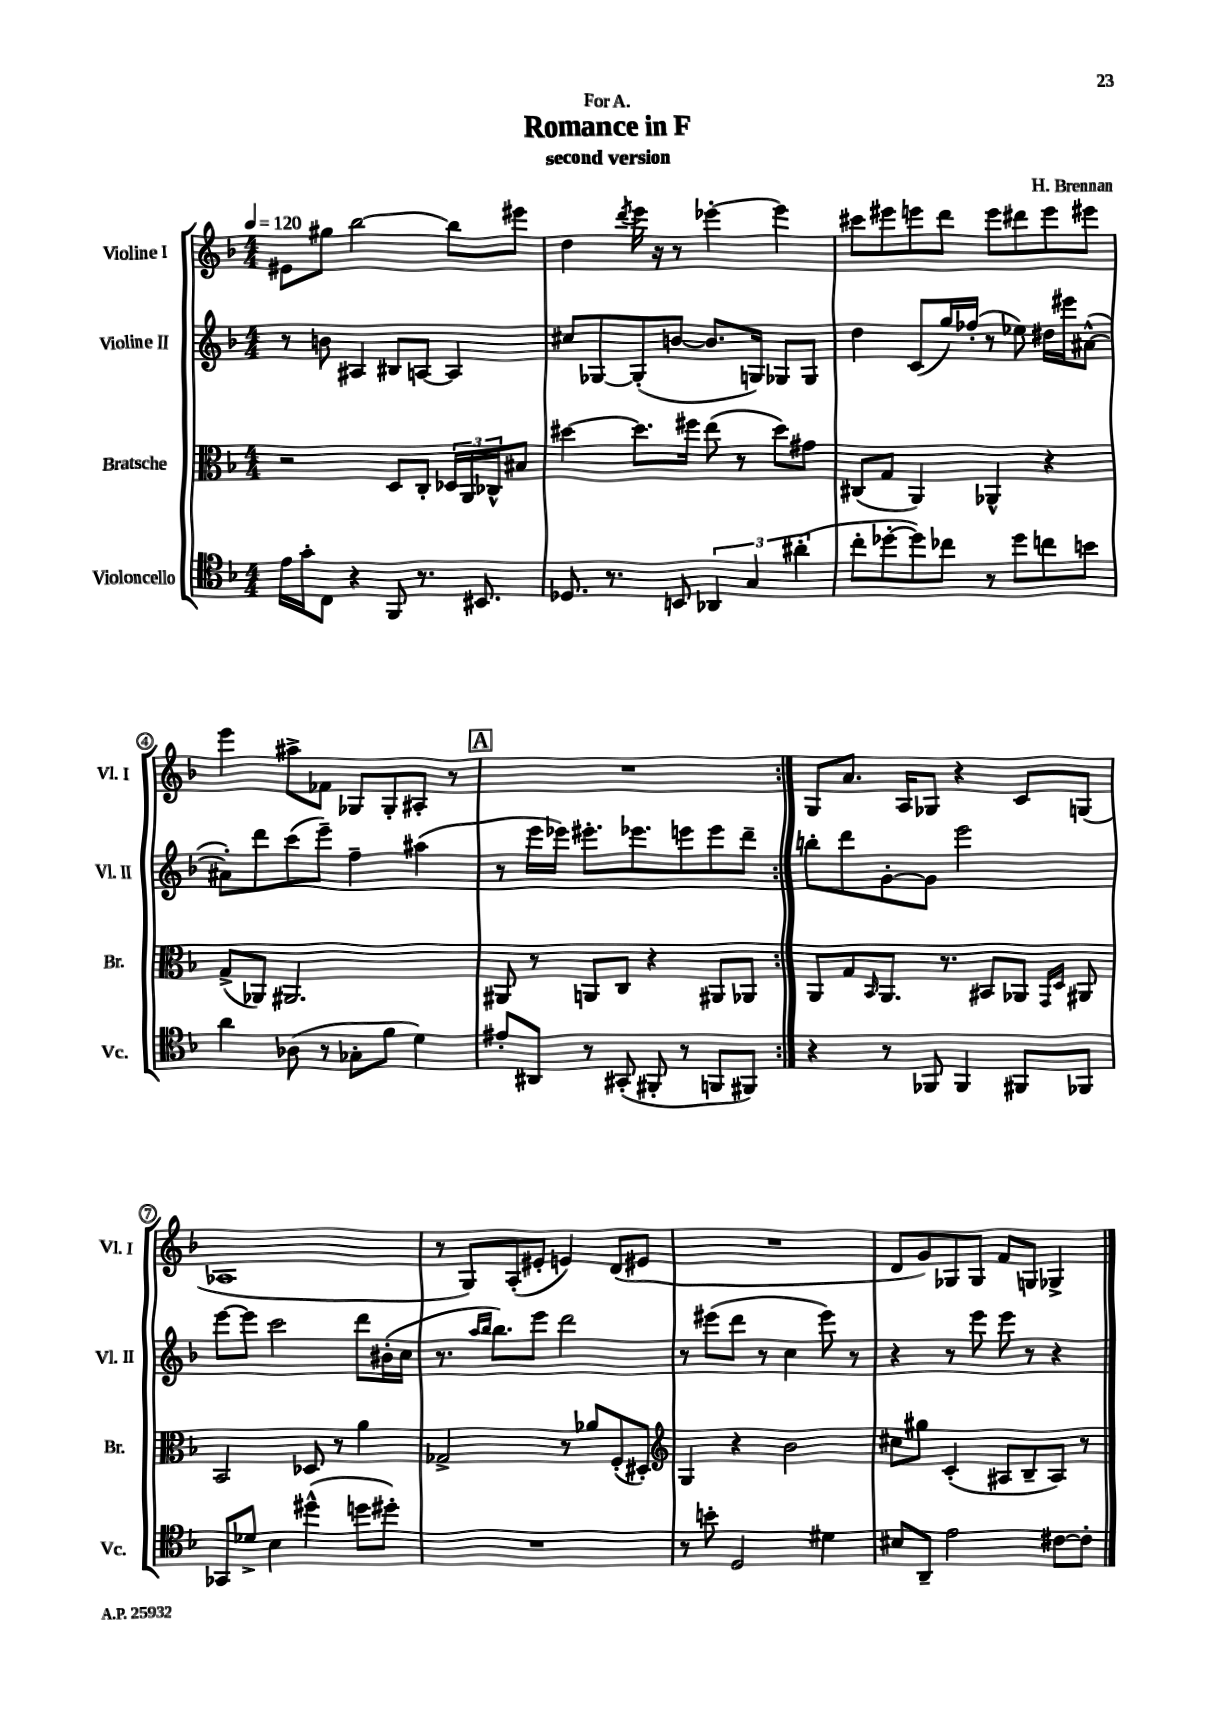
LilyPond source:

\header { title = "Romance in F" composer = "H. Brennan" subtitle = "second version" dedication = "For A." }
<<
\new StaffGroup <<
\new Staff = "s0" \with { instrumentName = "Violine I" shortInstrumentName = "Vl. I" } {
    \clef treble \key f \major \numericTimeSignature \time 4/4 \tempo 4 = 120
    \repeat volta 2 { eis'8 gis''8 bes''2~ bes''8 eis'''8 |
    d''4 \acciaccatura { d'''8 } e'''16 r16 r8 ees'''4~-. ees'''4 |
    cis'''8 eis'''8 e'''8 d'''8 e'''8 dis'''8 e'''8 eis'''8 |
    e'''4 ais''8-> fes'8 ges8 ges8-. ais8-. r8 |
    \mark \markup { \box "A" } R1 | }
    g8 a'8. a16 ges8 r4 c'8 g8( |
    aes1 |
    r8 g8) a8-.( eis'8-. e'4) d'8( eis'8 |
    R1 |
    d'8 g'8) ges8 ges8 f'8 g8 ges4-> \bar "|." |
}
\new Staff = "s1" \with { instrumentName = "Violine II" shortInstrumentName = "Vl. II" } {
    \clef treble \key f \major \numericTimeSignature \time 4/4
    \repeat volta 2 { r8 b'8 ais4 bis8 a8~ a4 |
    cis''8 ges8~ ges8-.( b'8~ b'8. g16) ges8 ges8 |
    d''4 c'8( g''16) fes''16-.( r8 ees''8) dis''16 eis'''16 ais'8~-^( |
    ais'8-.) d'''8 c'''8( e'''8--) f''4-- ais''4( |
    \mark \markup { \box "A" } r8 e'''16 ees'''16) eis'''8.-. ees'''8. e'''8 e'''8 d'''8-- | }
    b''8-. d'''8 g'8~-. g'8 e'''2 |
    e'''8~ e'''8 c'''2 d'''8 bis'16-.( c''16 |
    r8. \grace { a''16 bes''16 } bes''8.) e'''8 d'''2 |
    r8 eis'''8( d'''8 r8 c''4 eis'''8) r8 |
    r4 r8 e'''8 e'''8 r8 r4 \bar "|." |
}
\new Staff = "s2" \with { instrumentName = "Bratsche" shortInstrumentName = "Br." } {
    \clef alto \key f \major \numericTimeSignature \time 4/4
    \repeat volta 2 { r2 d8 c8-. \tuplet 3/2 { des16 a,16 ces16-^ } bis8 |
    dis''4~ dis''8. fis''16 e''8( r8 dis''8) gis'8 |
    cis8( g8 a,4) aes,4-^ r4 |
    g8->( aes,8) ais,2. |
    \mark \markup { \box "A" } ais,8 r8 a,8 c8 r4 ais,8 aes,8 | }
    a,8 g8 \grace { bes,16 } a,8. r8. bis,8 aes,8 \grace { g,16 d16 } ais,8 |
    bes,2 des8 r8 a'4 |
    ges2-> r8 aes'8 f8-.( dis8-.) |
    \clef treble g4 r4 bes'2 |
    cis''8 gis''8 c'4-.( ais8 bes8-- ais8) r8 \bar "|." |
}
\new Staff = "s3" \with { instrumentName = "Violoncello" shortInstrumentName = "Vc." } {
    \clef tenor \key f \major \numericTimeSignature \time 4/4
    \repeat volta 2 { e'16 g'16-. c8 r4 f,8 r8. bis,8. |
    des8. r8. b,8 \tuplet 3/2 { aes,4 g4 ais'4-.( } |
    c''8-. des''8~-. des''8) ces''8 r8 des''8 c''8 b'8 |
    a'4 aes8( r8 ges8-. f'8 d'4) |
    \mark \markup { \box "A" } eis'8-. ais,8 r8 gis,8-.( fis,8-. r8 f,8 fis,8) | }
    r4 r8 fes,8 fes,4 fis,8 fes,8 |
    ges,8 des'8-> bes4 dis''4-^( d''8 dis''8-.) |
    R1 |
    r8 b'8-. d2 dis'4 |
    bis8 a,8-- e'2 cis'8~ cis'8-. \bar "|." |
}
>>
>>
\layout { \context { \Score \override BarNumber.stencil = #(make-stencil-circler 0.1 0.3 ly:text-interface::print) } }
